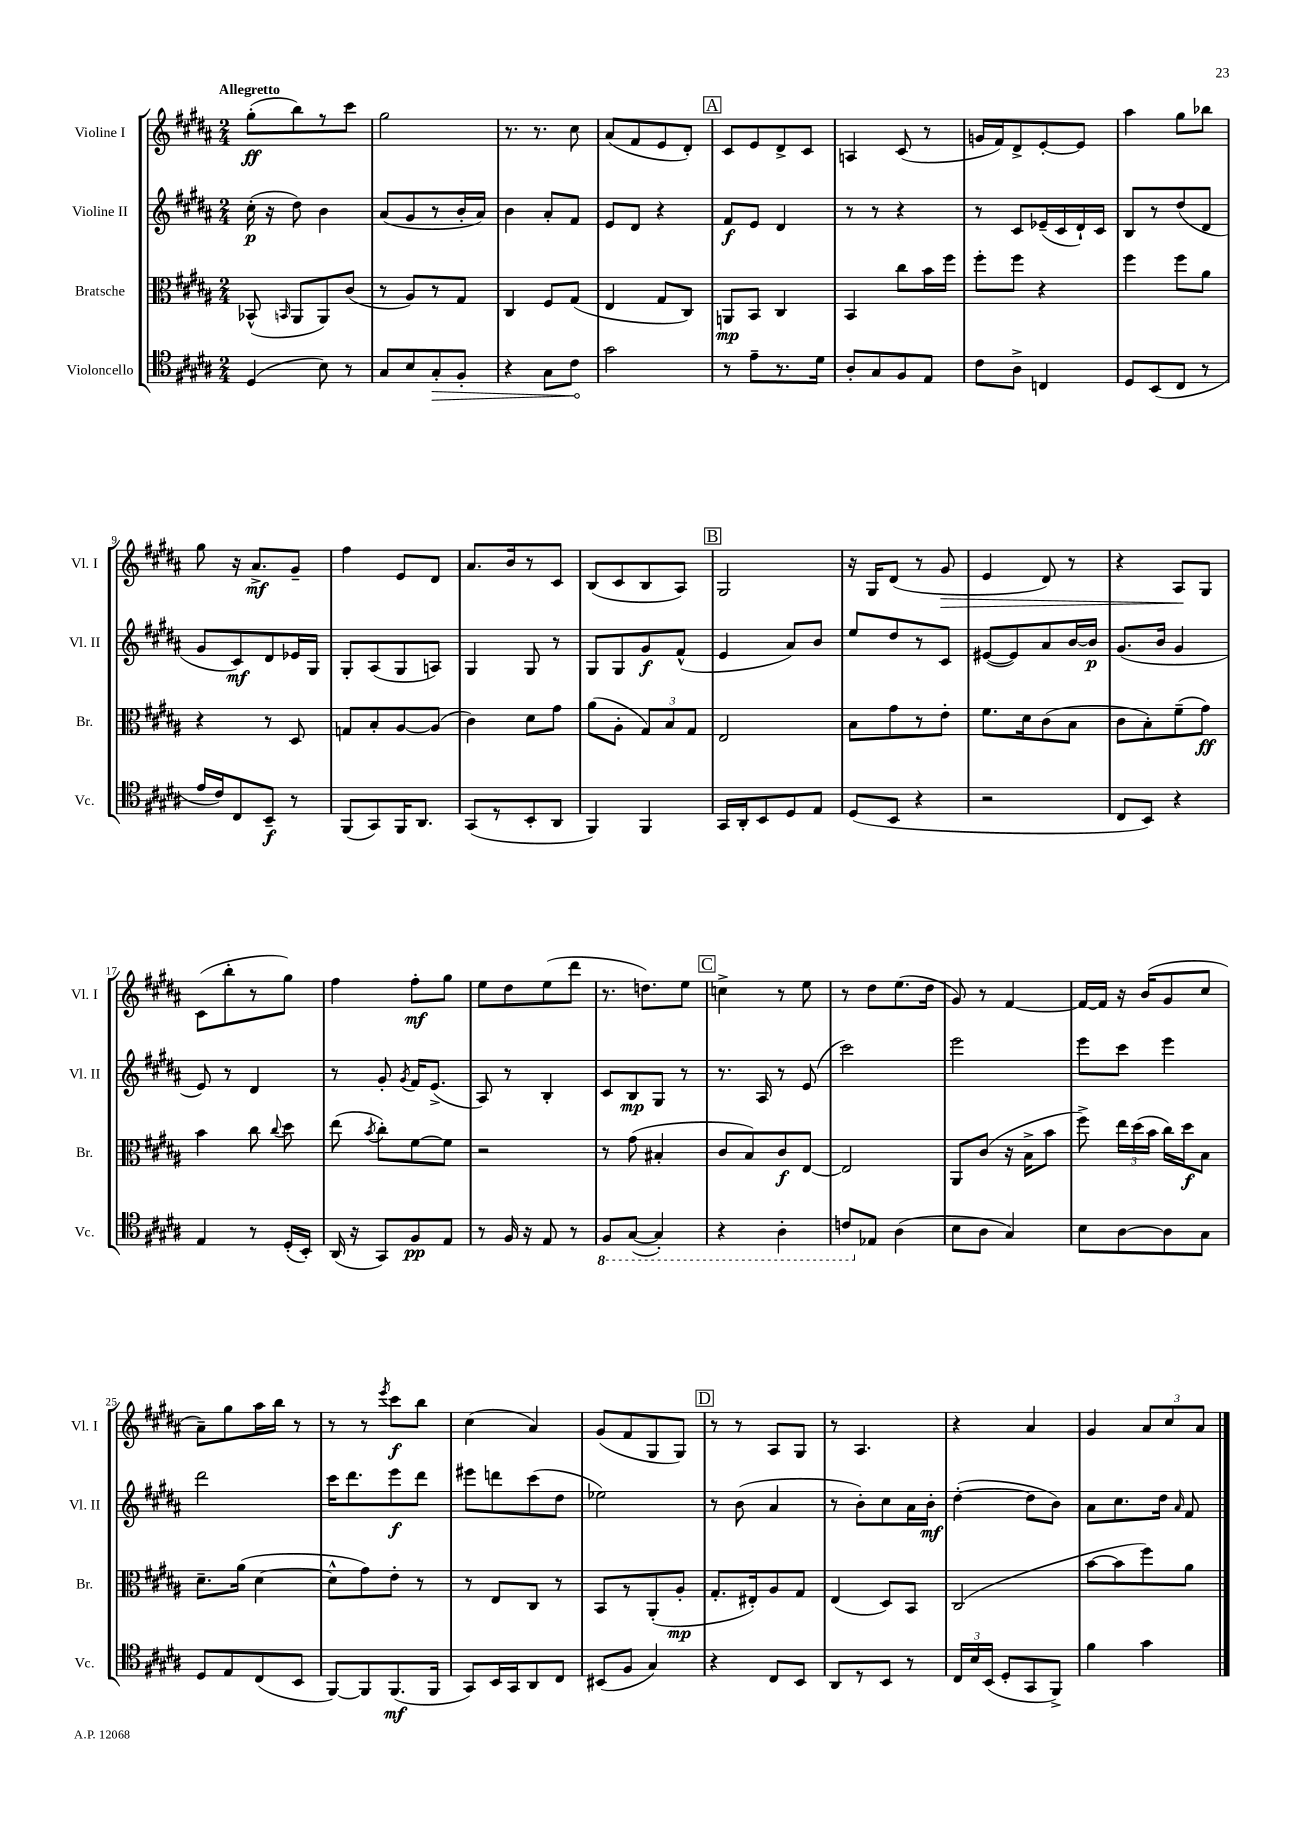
<<
\new StaffGroup <<
\new Staff = "s0" \with { instrumentName = "Violine I" shortInstrumentName = "Vl. I" } {
    \clef treble \key b \major \numericTimeSignature \time 2/4 \tempo "Allegretto"
    \autoBeamOff gis''8[-.\ff( b''8) r8 cis'''8] |
    gis''2 |
    r8. r8. cis''8 |
    ais'8[( fis'8 e'8 dis'8]-.) |
    \mark \markup { \box "A" } cis'8[ e'8 dis'8-> cis'8] |
    a4 cis'8( r8 |
    g'16[ fis'16) dis'8-> e'8~-. e'8] |
    ais''4 gis''8[ bes''8] |
    gis''8 r16 ais'8.[->\mf gis'8]-- |
    fis''4 e'8[ dis'8] |
    ais'8.[ b'16 r8 cis'8] |
    b8[( cis'8 b8 ais8]) |
    \mark \markup { \box "B" } gis2 |
    r16 gis16[ dis'8]( r8 gis'8\> |
    e'4 dis'8) r8 |
    r4 ais8[\! gis8] |
    cis'8[( b''8-. r8 gis''8]) |
    fis''4 fis''8[-.\mf gis''8] |
    e''8[ dis''8 e''8( dis'''8] |
    r8. d''8.[) e''8] |
    \mark \markup { \box "C" } c''4-> r8 e''8 |
    r8 dis''8[ e''8.( dis''16] |
    gis'8) r8 fis'4~ |
    fis'16[~ fis'16] r16 b'16[( gis'8 cis''8] |
    ais'8[--) gis''8 ais''16 b''16] r8 |
    r8 r8 \acciaccatura { e'''8 } cis'''8[\f b''8] |
    cis''4( ais'4) |
    gis'8[( fis'8 gis8 gis8]) |
    \mark \markup { \box "D" } r8 r8 ais8[ gis8] |
    r8 ais4. |
    r4 ais'4 |
    gis'4 \tuplet 3/2 { ais'8[ cis''8 ais'8] } \bar "|." |
}
\new Staff = "s1" \with { instrumentName = "Violine II" shortInstrumentName = "Vl. II" } {
    \clef treble \key b \major \numericTimeSignature \time 2/4
    \autoBeamOff cis''16-.\p( r16 dis''8) b'4 |
    ais'8[( gis'8 r8 b'16-. ais'16]) |
    b'4 ais'8[-. fis'8] |
    e'8[ dis'8] r4 |
    \mark \markup { \box "A" } fis'8[\f e'8] dis'4 |
    r8 r8 r4 |
    r8 cis'8[ ees'16--( cis'16 dis'16-!) cis'16] |
    b8[ r8 dis''8( dis'8] |
    gis'8[ cis'8\mf) dis'8 ees'16 gis16] |
    gis8[-. ais8( gis8 a8]) |
    gis4 gis8 r8 |
    gis8[ gis8 gis'8\f fis'8]-^( |
    \mark \markup { \box "B" } e'4 ais'8[) b'8] |
    e''8[ dis''8 r8 cis'8] |
    eis'8[~( eis'8) ais'8 b'16~ b'16]\p |
    gis'8.[( b'16] gis'4 |
    e'8) r8 dis'4 |
    r8 gis'8-. \acciaccatura { gis'8 } fis'16[ e'8.]->( |
    ais8) r8 b4-. |
    cis'8[ b8\mp gis8] r8 |
    \mark \markup { \box "C" } r8. ais16 r8 e'8( |
    cis'''2) |
    e'''2 |
    e'''8[ cis'''8] e'''4 |
    dis'''2 |
    cis'''16[ dis'''8. e'''8\f dis'''8] |
    eis'''8[ d'''8 cis'''8( dis''8] |
    ees''2) |
    \mark \markup { \box "D" } r8 b'8( ais'4 |
    r8 b'8[-.) cis''8 ais'16 b'16]-.\mf |
    dis''4~-.( dis''8[ b'8]) |
    ais'8[ cis''8. dis''16] \grace { ais'16 } fis'8 \bar "|." |
}
\new Staff = "s2" \with { instrumentName = "Bratsche" shortInstrumentName = "Br." } {
    \clef alto \key b \major \numericTimeSignature \time 2/4
    \autoBeamOff bes,8-^( \grace { b,16 } ais,8[ ais,8) cis'8]( |
    r8 ais8[) r8 gis8] |
    cis4 fis8[ gis8]( |
    e4 gis8[ cis8]) |
    \mark \markup { \box "A" } a,8[\mp b,8] cis4 |
    b,4 cis''8[ b'16 fis''16] |
    fis''8[-. fis''8] r4 |
    fis''4 fis''8[ ais'8] |
    r4 r8 dis8 |
    g8[ b8-. ais8~ ais8]( |
    cis'4) dis'8[ gis'8] |
    ais'8[( ais8]-. \tuplet 3/2 { gis8[) b8 gis8] } |
    \mark \markup { \box "B" } e2 |
    b8[ gis'8 r8 e'8]-. |
    fis'8.[ dis'16 cis'8( b8] |
    cis'8[ b8-.) fis'8--( gis'8]\ff) |
    b'4 cis''8 \appoggiatura { cis''8 } dis''8 |
    e''8( \acciaccatura { b'8 } cis''8[-.) fis'8~ fis'8] |
    r2 |
    r8 gis'8( bis4-. |
    \mark \markup { \box "C" } cis'8[ b8) cis'8\f e8]~ |
    e2 |
    ais,8[ cis'8]( r16 b16[-> b'8] |
    fis''8->) \tuplet 3/2 { e''16[ dis''16( b'16] } cis''16[) dis''16\f b8] |
    dis'8.[-- ais'16]( dis'4~ |
    dis'8[-^ gis'8) e'8]-. r8 |
    r8 e8[ cis8] r8 |
    b,8[ r8 ais,8-.( ais8]-.\mp |
    \mark \markup { \box "D" } gis8.[-. eis16-.) ais8 gis8] |
    e4( dis8[) b,8] |
    cis2( |
    b'8[~ b'8 fis''8) ais'8] \bar "|." |
}
\new Staff = "s3" \with { instrumentName = "Violoncello" shortInstrumentName = "Vc." } {
    \clef tenor \key b \major \numericTimeSignature \time 2/4
    \autoBeamOff dis4( b8) r8 |
    gis8[ b8 \once \override Hairpin.circled-tip = ##t gis8-.\> fis8]-. |
    r4 gis8[ cis'8]\! |
    gis'2 |
    \mark \markup { \box "A" } r8 e'8[-- r8. dis'16] |
    ais8[-. gis8 fis8 e8] |
    cis'8[ ais8]-> c4 |
    dis8[ b,8( cis8] r8 |
    e'16[ cis'16) cis8 b,8]--\f r8 |
    fis,8[( gis,8) fis,16 ais,8.] |
    gis,8[( r8 b,8-. ais,8] |
    fis,4) fis,4 |
    \mark \markup { \box "B" } gis,16[ ais,16-. b,8 dis8 e8] |
    dis8[( b,8] r4 |
    r2 |
    cis8[ b,8]) r4 |
    e4 r8 dis16[-.( b,16]-.) |
    ais,16( r16 gis,8[) fis8\pp e8] |
    r8 fis16 r16 e8 r8 |
    \ottava #-1 fis,8[ gis,8]~( gis,4-.) |
    \mark \markup { \box "C" } r4 ais,4-. |
    c8[ \ottava #0 ees8] ais4( |
    b8[ ais8] gis4) |
    b8[ ais8~ ais8 gis8] |
    dis8[ e8 cis8( b,8] |
    fis,8[~) fis,8 fis,8.\mf( fis,16] |
    gis,8[) b,16 gis,16 ais,8 cis8] |
    bis,8[( fis8] gis4) |
    \mark \markup { \box "D" } r4 cis8[ b,8] |
    ais,8[ r8 b,8] r8 |
    \tuplet 3/2 { cis16[ b16 b,16]( } dis8[-. gis,8 fis,8]->) |
    fis'4 gis'4 \bar "|." |
}
>>
>>
